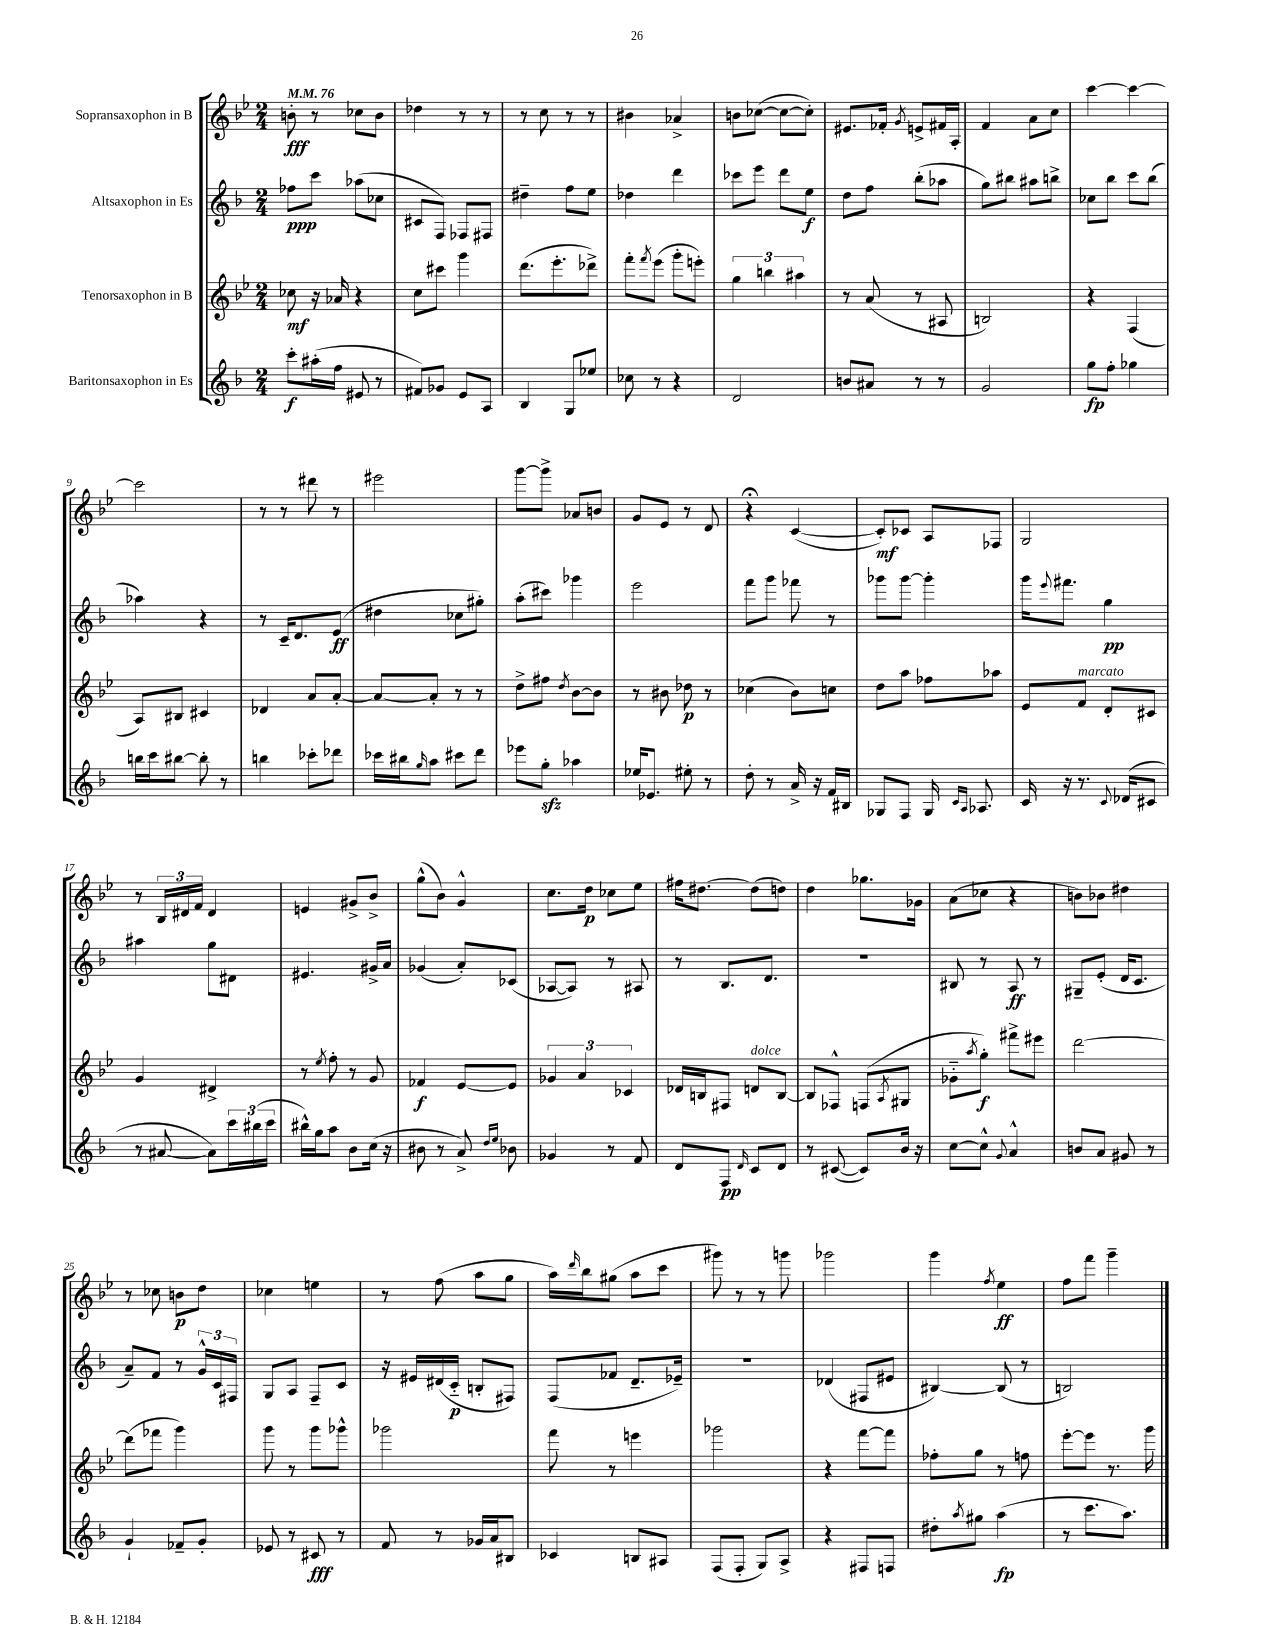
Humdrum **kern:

**kern	**kern	**kern	**kern
*staff4	*staff3	*staff2	*staff1
*clefG2	*clefG2	*clefG2	*clefG2
*k[b-]	*k[b-e-]	*k[b-]	*k[b-e-]
*M2/4	*M2/4	*M2/4	*M2/4
*MM76	*MM76	*MM76	*MM76
8ccc'	8cc-	8ff-	8b'
(16aa#'	16r	8ccc	8r
16ff	16a-	.	.
8e#	4r	(8aa-	8cc-
8r	.	8cc-	8b
=	=	=	=
8f#)	8cc	8c#	4dd-
8g-	8ccc#	8F)	.
8e	4ggg	8F-	8r
8A	.	8F#	8r
=	=	=	=
4B-	(8.ddd	4dd#~	8r
.	.	.	8cc
.	8.eee-'	.	.
8G	.	8ff	8r
8ee-	8ddd-^)	8ee	8r
=	=	=	=
8cc-	8fff'	4dd-	4b#
.	8qfff	.	.
8r	(8eee-	.	.
4r	8ggg'	4ddd	4a-^
.	8eee')	.	.
=	=	=	=
2d	6gg	8ccc-	8b
.	.	8eee	([8cc-
.	6bb	.	.
.	.	8ddd	8cc-_
.	6aa#	.	.
.	.	8ee	8cc-'])
=	=	=	=
8b	8r	8dd	8.e#
8a#	(8a	8ff	.
.	.	.	16f-'
.	.	.	8qg
8r	8r	(8bb-'	8e^
8r	8A#	8aa-	16f#
.	.	.	16A'
=	=	=	=
2g	2B)	8gg)	4f
.	.	8bb#	.
.	.	8aa#	8a
.	.	8bb^	8cc
=	=	=	=
8gg	4r	8cc-	[4ccc
8ff'	.	8bb-	.
4gg-	(4F	8ccc	4ccc_
.	.	(8bb-	.
=	=	=	=
16bb	8A)	4aa-)	2ccc]
16ccc	.	.	.
[8bb#	8B#	.	.
8bb#']	4c#	4r	.
8r	.	.	.
=	=	=	=
4bb	4d-	8r	8r
.	.	16c~	8r
.	.	8.d	.
8ccc-'	8a	.	8ddd#
8ddd-	[8a'	(8e	8r
=	=	=	=
16ccc-	8a_	4dd#	2eee#
16bb#	.	.	.
16qqgg	.	.	.
8aa	8a']	.	.
8ccc#	8r	8cc-	.
8ddd	8r	8gg#')	.
=	=	=	=
8eee-	8dd^	(8aa'	[8ggg
8gg'	8ff#	8ccc#)	8ggg^]
.	8qdd	.	.
4aa-	[8b-	4ggg-	8a-
.	8b-]	.	8b
=	=	=	=
16ee-	8r	2eee	8g
8.e-	.	.	.
.	8b#	.	8e-
8ee#'	8dd-	.	8r
8r	8r	.	8d
=	=	=	=
8dd'	(4cc-	8fff	4r;
8r	.	8ggg	.
16a^	8b-)	8fff-	([4c
16r	.	.	.
16f	8cc	8r	.
16B#	.	.	.
=	=	=	=
8G-	8dd	8ggg-	8c'])
8F	8aa	[8ggg-	8c-
16G-	8ff-	4ggg-']	8A
16qqc	.	.	.
16qqA	.	.	.
8.A-	.	.	.
.	8aa-	.	8F-
=	=	=	=
16c	8e-	16ggg	2G
.	.	8qqeee	.
16r	.	8.fff#	.
8.r	8f	.	.
.	8d'	4gg	.
8qqc	.	.	.
(16d-	.	.	.
8c#	8c#	.	.
=	=	=	=
8r	4g	4aa#	8r
[8a#	.	.	24B-
.	.	.	24d#
.	.	.	24f
8a#])	4d#^	8gg	4d#
24ccc	.	8d#	.
(24bb#	.	.	.
24ccc	.	.	.
=	=	=	=
16bb#^^)	8r	4.e#	4e
16gg	.	.	.
.	8qee-	.	.
8aa	8ff'	.	.
8b-	8r	.	8g#^
(16cc	8g	16g#^	8b-^
16r	.	16a	.
=	=	=	=
8b#	4f-	(4g-	(8gg^^
8r	.	.	8b-)
8a^)	[8e-	8a')	4g^^
16qqdd	.	.	.
16qqee	.	.	.
8b-	8e-]	(8c-	.
=	=	=	=
4g-	6g-	[8A-	8.cc
.	.	8A-])	.
.	6a	.	.
.	.	.	16dd
8r	.	8r	8cc-
.	6c-	.	.
8f	.	8A#	8ee-
=	=	=	=
8d	16d-	8r	16ff#
.	16B	.	[8.dd#
8F	8F#	8.B-	.
16qqd	.	.	.
8c	8d	.	(8dd#]
.	.	8.d	.
8d	[8B	.	8dd)
=	=	=	=
8r	8B]	2r	4dd
([8c#	8F-^^	.	.
8c#])	(8F	.	8.gg-
.	8qA	.	.
16b-	8G#	.	.
16r	.	.	16g-
=	=	=	=
[8cc	8g-'~	8B#	(8a
.	8qaa	.	.
8cc^^]	8gg')	8r	8cc-
8qqg	.	.	.
4a^^	8fff#^	8A	4r
.	8eee#	8r	.
=	=	=	=
8b	[2ddd	8G#~	8b)
8a	.	(8e'	8b-
8g#	.	16d	4dd#
.	.	8.c	.
8r	.	.	.
=	=	=	=
4g`	(8ddd]	8a~)	8r
.	8fff-	8f	8cc-
8f-~	4ggg)	8r	8b
8g'	.	24g^^	8dd
.	.	24c	.
.	.	24F#	.
=	=	=	=
8e-	8ggg	8G	4cc-
8r	8r	8A	.
8c#	8ggg	8F~	4ee
8r	8ggg-^^	8c	.
=	=	=	=
8f	2ggg-	16r	8r
.	.	16e#	.
8r	.	(16d#	(8ff
.	.	16c'~	.
16g-	.	8B'	8aa
16a	.	.	.
8B#	.	8F#)	8gg
=	=	=	=
4c-	8fff	(8F	16aa)
.	.	.	16qqddd
.	.	.	16bb-
.	8r	8f-	(8gg#
8B	4eee	8.d~	8aa
8A#	.	.	8ccc
.	.	16e-~)	.
=	=	=	=
(8F	2ggg-	2r	8ggg#)
8F'	.	.	8r
8G)	.	.	8r
8A^	.	.	8ggg
=	=	=	=
4r	4r	(4d-	2ggg-
8F#	[8fff	8F#	.
8F	8fff]	8e#	.
=	=	=	=
8dd#'	8ff-'	[4B#)	4ggg
8qaa	.	.	.
8gg#	8gg	.	.
.	.	.	8qff
(4aa	8r	(8B#]	4ee-
.	8ff	8r	.
=	=	=	=
8r	[8eee-'	2B)	8ff
8.ccc	8eee-]	.	8fff
.	8.r	.	4ggg~
8.aa)	.	.	.
.	16ggg	.	.
==	==	==	==
*-	*-	*-	*-
